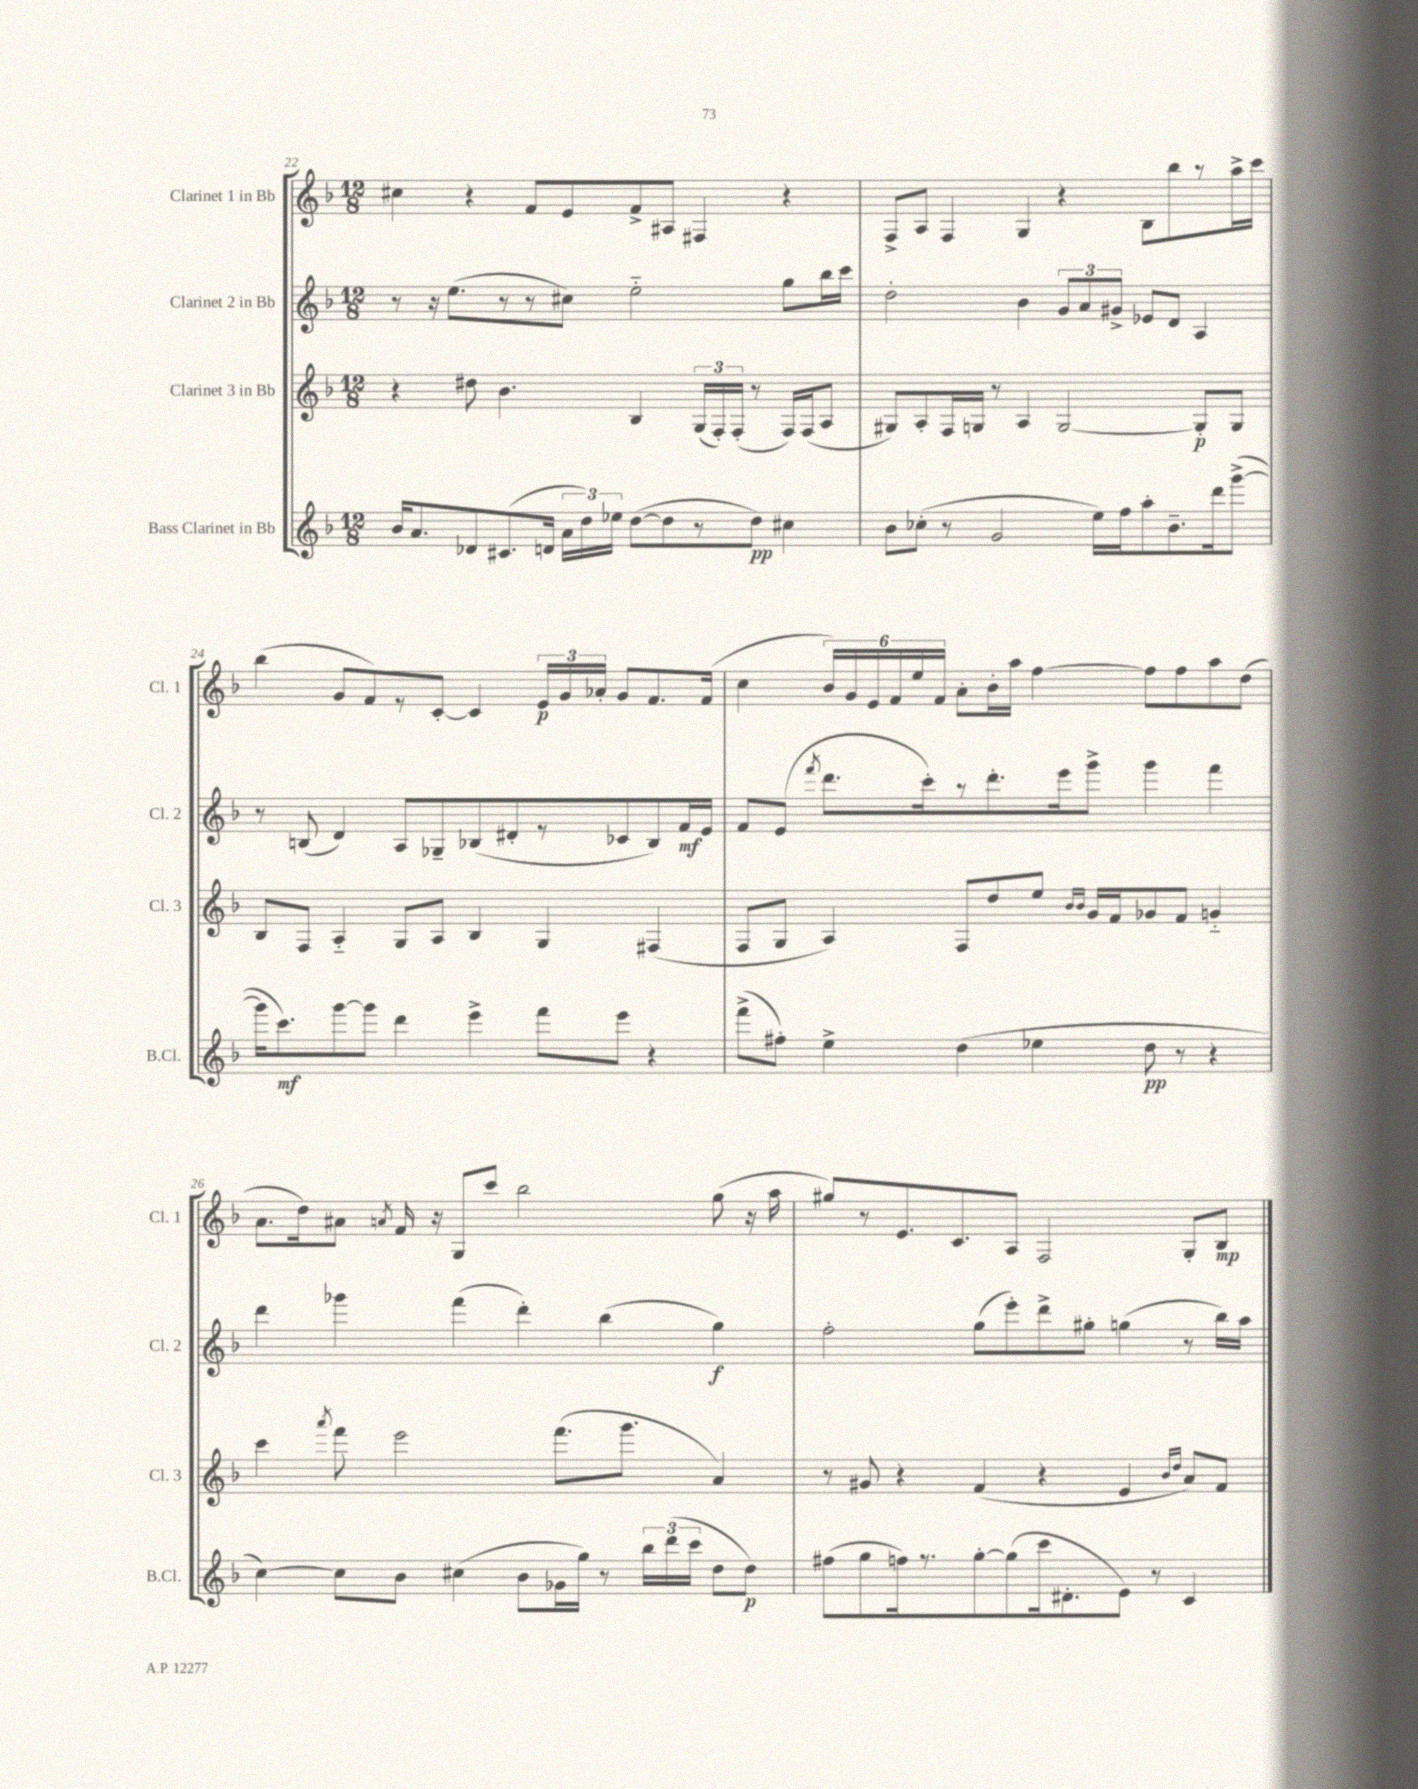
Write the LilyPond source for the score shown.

<<
\new StaffGroup <<
\new Staff = "s0" \with { instrumentName = "Clarinet 1 in Bb" shortInstrumentName = "Cl. 1" } {
    \clef treble \key f \major \numericTimeSignature \time 12/8
    \autoBeamOff cis''4 r4 f'8[ e'8 f'8-> ais8] fis4 r4 |
    f8[-> a8] f4 g4 r4 bes8[ bes''8 r8 a''16-> c'''16] |
    bes''4( g'8[ f'8) r8 c'8]~-. c'4 \tuplet 3/2 { e'16[\p g'16 aes'16]-. } g'8[ f'8. f'16]( |
    c''4 \tuplet 6/4 { bes'16[) g'16 e'16 f'16 e''16 f'16] } a'8[-. bes'16-. a''16] f''4~ f''8[ f''8 a''8 d''8]( |
    a'8.[ d''16) ais'8] \acciaccatura { a'8 } f'16 r16 g8[ c'''8] bes''2 g''8( r16 a''16 |
    gis''8[) r8 e'8. c'8. a8] f2 g8[-. bes8]\mp \bar "|." |
}
\new Staff = "s1" \with { instrumentName = "Clarinet 2 in Bb" shortInstrumentName = "Cl. 2" } {
    \clef treble \key f \major \numericTimeSignature \time 12/8
    \autoBeamOff r8 r16 e''8.[( r8 r8 cis''8]) e''2-_ g''8[ bes''16 c'''16] |
    d''2-. bes'4 \tuplet 3/2 { g'8[ a'8 gis'8]-> } ees'8[ d'8] a4 |
    r8 b8( d'4) a8[ ges8-- bes8( dis'8-. r8 ces'8 bes8) f'16\mf e'16] |
    f'8[ e'8]( \acciaccatura { f'''8 } d'''8.[ c'''16-.) r8 d'''8.-. e'''16 g'''8]-> g'''4 f'''4 |
    d'''4 ges'''4 f'''4( d'''4-.) bes''4( g''4\f) |
    f''2-. g''8[( e'''8-.) d'''8-> gis''8]-. g''4( r8 bes''16[) a''16] \bar "|." |
}
\new Staff = "s2" \with { instrumentName = "Clarinet 3 in Bb" shortInstrumentName = "Cl. 3" } {
    \clef treble \key f \major \numericTimeSignature \time 12/8
    \autoBeamOff r4 dis''8 bes'4. bes4 \tuplet 3/2 { g16[( f16-.) f16]-.( } r8 f16[) f16( a8] |
    gis8[) a8-. f16 g16] r8 a4 g2~ g8[-.\p g8] |
    bes8[ f8] a4-_ g8[ a8] bes4 g4 fis4( |
    f8[ g8] a4) f8[ d''8 e''8] \grace { bes'16[ bes'16] } g'16[ f'16 ges'8 f'8] g'4-_ |
    c'''4 \acciaccatura { a'''8 } f'''8 e'''2 f'''8.[( g'''8.] a'4) |
    r8 gis'8 r4 f'4( r4 e'4 \grace { bes'16[ d''16] } a'8[) f'8] \bar "|." |
}
\new Staff = "s3" \with { instrumentName = "Bass Clarinet in Bb" shortInstrumentName = "B.Cl." } {
    \clef treble \key f \major \numericTimeSignature \time 12/8
    \autoBeamOff bes'16[ a'8. des'8 cis'8.( d'16] \tuplet 3/2 { a'16[ d''16) ees''16] } d''8[~( d''8 r8 d''8]\pp) cis''4 |
    bes'8[ ces''8]-.( r8 g'2 e''16[) f''16 a''8-. bes'8.-- d'''16 g'''8]~->( |
    g'''16[ c'''8.\mf) g'''8~ g'''8] d'''4 e'''4-> f'''8[ e'''8] r4 |
    f'''8[->( fis''8]-.) e''4-> d''4( ees''4 d''8\pp r8 r4 |
    c''4~) c''8[ bes'8] cis''4( bes'8[ ges'16 g''16]) r8 \tuplet 3/2 { bes''16[ d'''16( c'''16] } d''8[ d''8]\p) |
    fis''8[( g''8 f''16) r8. g''8~-. g''8( c'''16 dis'8.-. e'8]) r8 c'4 \bar "|." |
}
>>
>>
\layout { \context { \Score currentBarNumber = #22 } }
